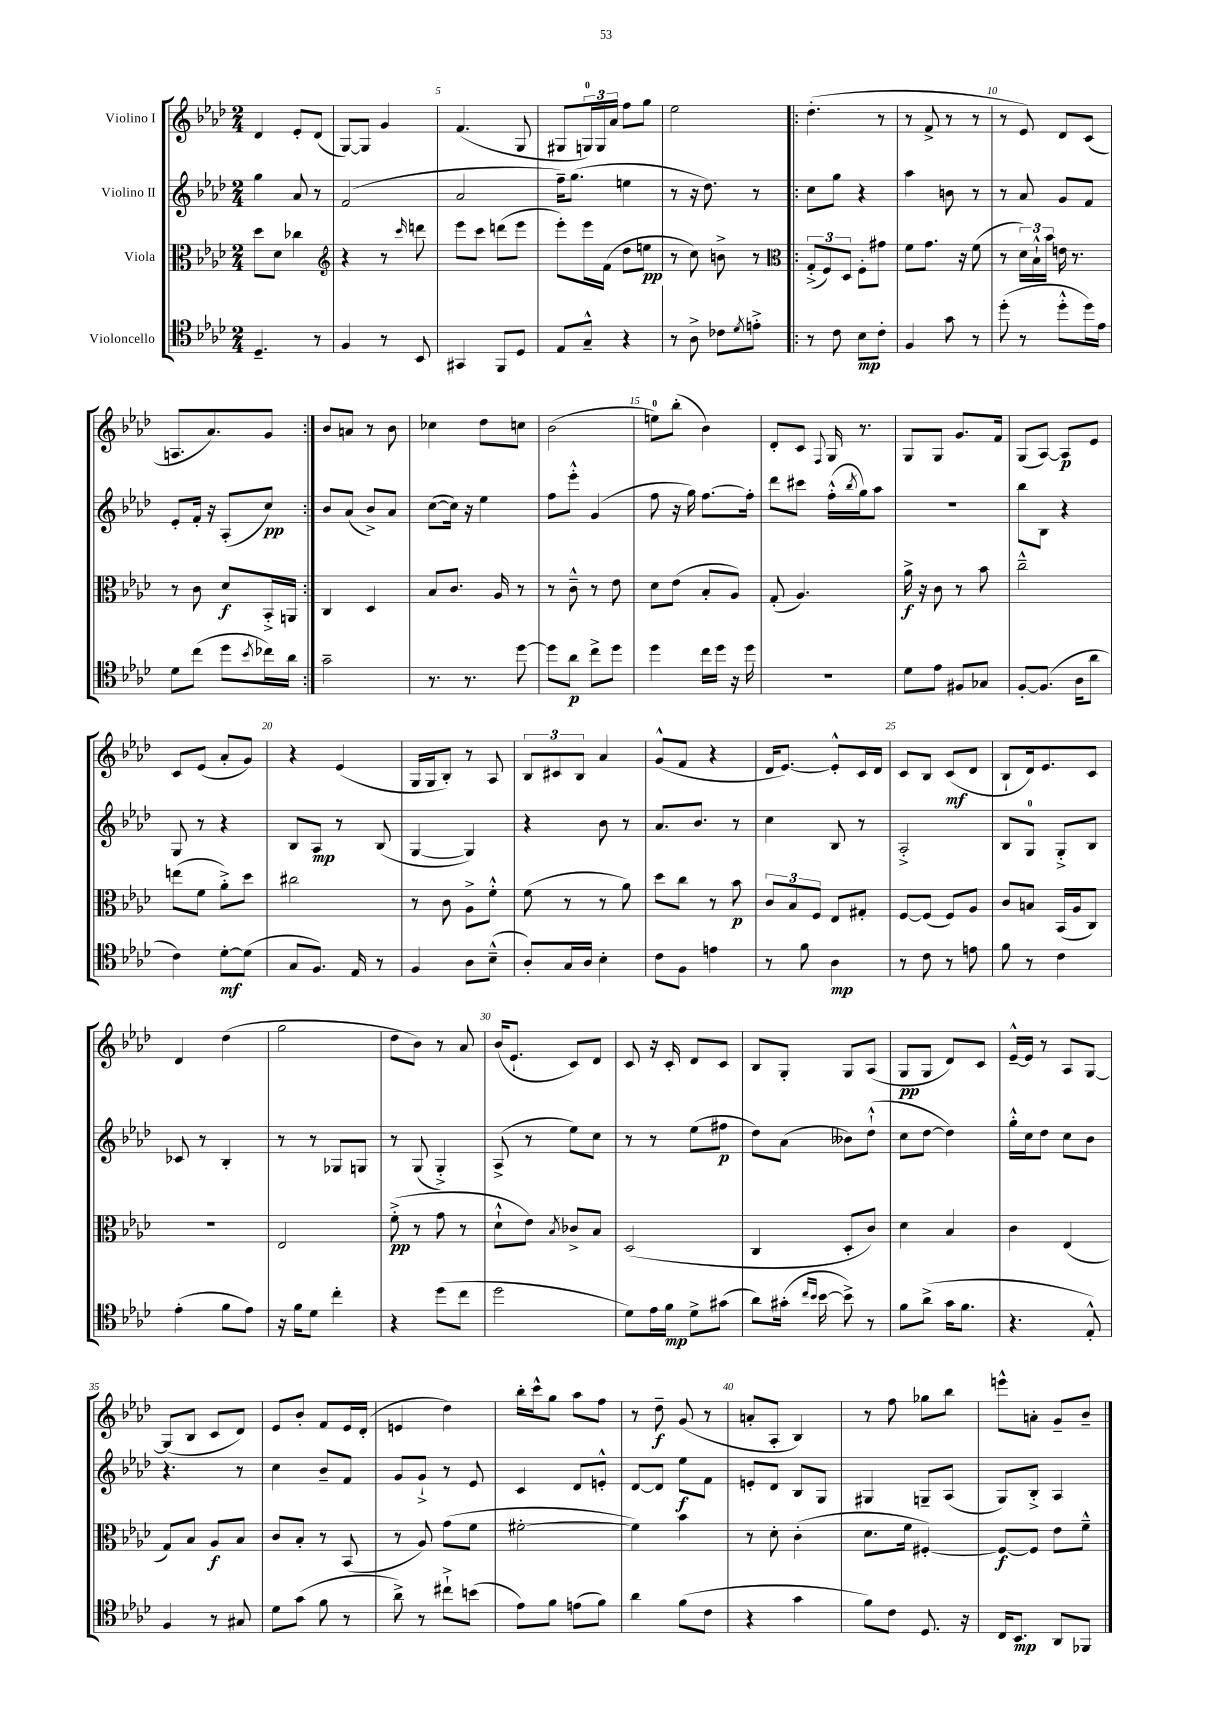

**kern	**dynam	**kern	**dynam	**kern	**dynam	**kern	**dynam
*part4	*part4	*part3	*part3	*part2	*part2	*part1	*part1
*staff4	*staff4	*staff3	*staff3	*staff2	*staff2	*staff1	*staff1
*I"Violoncello	*	*I"Viola	*	*I"Violino II	*	*I"Violino I	*
*clefC4	*	*clefC3	*	*clefG2	*	*clefG2	*
*k[b-e-a-d-]	*	*k[b-e-a-d-]	*	*k[b-e-a-d-]	*	*k[b-e-a-d-]	*
*M2/4	*	*M2/4	*	*M2/4	*	*M2/4	*
=3	=3	=3	=3	=3	=3	=3	=3
4.D-~/	.	8dd-\L	.	4gg\	.	4d-/	.
.	.	8d-\J	.	.	.	.	.
.	.	4cc-X\	.	8a-/	.	8e-'/L	.
8r	.	.	.	8r	.	(8d-/J	.
=4	=4	=4	=4	=4	=4	=4	=4
*	*	*clefG2	*	*	*	*	*
4F/	.	4r	.	(2f/	.	[8G/L)	.
.	.	.	.	.	.	8G/J]	.
8r	.	8r	.	.	.	4g/	.
.	.	16qqccc/	.	.	.	.	.
8BB-/	.	8dddn\	.	.	.	.	.
=5	=5	=5	=5	=5	=5	=5	=5
4GG#X/	.	8eee-\L	.	2a-/	.	(4.f/	.
.	.	8ccc\J	.	.	.	.	.
8FF/L	.	(8dddn\L	.	.	.	.	.
8D-/J	.	8eee-\J	.	.	.	8G/	.
=6	=6	=6	=6	=6	=6	=6	=6
8E-/L	.	8eee-'\L)	.	16ff~\KL)	.	8G#X/L	.
.	.	.	.	(8.gg\J	.	.	.
8G~^^/J	.	16eee-\L	.	.	.	24Gn/L)	.
.	.	.	.	.	.	24G/	.
.	.	(16f\JJ	.	.	.	.	.
.	.	.	.	.	.	24a-/JJ	.
4r	.	8dd-\L	.	4een\	.	8ff\L	.
.	.	8een\J	pp	.	.	8gg\J	.
=7	=7	=7	=7	=7	=7	=7	=7
8r	.	8r	.	8r	.	2ee-\	.
8A-^\	.	8cc\)	.	16r	.	.	.
.	.	.	.	8.dd-\)	.	.	.
8c-X\L	.	8bn^\	.	.	.	.	.
8qd-/	.	.	.	.	.	.	.
8en'^\J	.	8r	.	8r	.	.	.
=8!|:	=8!|:	=8!|:	=8!|:	=8!|:	=8!|:	=8!|:	=8!|:
*	*	*clefC3	*	*	*	*	*
8r	.	(12G'^/L	.	8cc\L	.	(4.dd-'\	.
.	.	12F/)	.	.	.	.	.
8c\	.	.	.	8gg\J	.	.	.
.	.	12D-/J	.	.	.	.	.
8B-\L	mp	8F'\L	.	4r	.	.	.
8c'\J	.	8g#X\J	.	.	.	8r	.
=9	=9	=9	=9	=9	=9	=9	=9
4F/	.	8f\L	.	4aa-\	.	8r	.
.	.	8.g\J	.	.	.	8f^/	.
8g\	.	.	.	8bn\	.	8r	.
.	.	16r	.	.	.	.	.
8r	.	(8f\	.	8r	.	8r	.
=10	=10	=10	=10	=10	=10	=10	=10
(8dd-'\	.	8r	.	8r	.	8r	.
8r	.	24d-\LL)	.	8a-/	.	8e-/)	.
.	.	24B-`^^\	.	.	.	.	.
.	.	24b-\JJ	.	.	.	.	.
8dd-'^^\L	.	16en\	.	8g/L	.	8d-/L	.
.	.	8.r	.	.	.	.	.
16dd-\L)	.	.	.	8f/J	.	(8c/J	.
16e-\JJ	.	.	.	.	.	.	.
!!LO:LB:g=z
=11	=11	=11	=11	=11	=11	=11	=11
8d-\L	.	8r	.	8e-'/L	.	8.An/L	.
(8cc\J	.	8c\	.	16f'/Jk	.	.	.
.	.	.	.	16r	.	8.a-/)	.
8dd-\L	.	8d-/L	f	(8A-'/L	.	.	.
8qb-/	.	.	.	.	.	.	.
16cc-X\L)	.	16BB-'^/L	.	8cc/J)	pp	8g/J	.
16a-\JJ	.	16AAn/JJ	.	.	.	.	.
=12:|!	=12:|!	=12:|!	=12:|!	=12:|!	=12:|!	=12:|!	=12:|!
2g~\	.	4C/	.	8b-/L	.	8b-/L	.
.	.	.	.	(8a-/J	.	8an/J	.
.	.	4D-/	.	8b-^/L)	.	8r	.
.	.	.	.	8a-/J	.	8b-\	.
=13	=13	=13	=13	=13	=13	=13	=13
8.r	.	8B-/L	.	([8cc\L	.	4cc-X\	.
.	.	8.c/J	.	16cc\Jk])	.	.	.
8.r	.	.	.	16r	.	.	.
.	.	.	.	4ee-\	.	8dd-\L	.
.	.	16A-/	.	.	.	.	.
[8dd-\	.	8r	.	.	.	8ccn\J	.
=14	=14	=14	=14	=14	=14	=14	=14
8dd-\L]	.	8r	.	8ff\L	.	(2b-\	.
8a-\J	p	8c~^^\	.	8eee-'^^\J	.	.	.
8cc^\L	.	8r	.	(4g/	.	.	.
8dd-\J	.	8e-\	.	.	.	.	.
=15	=15	=15	=15	=15	=15	=15	=15
4dd-\	.	8d-\L	.	8ff\	.	8een\L)	.
.	.	(8e-\J	.	16r	.	(8bb-'\J	.
.	.	.	.	16gg\)	.	.	.
16cc\LL	.	8B-'/L	.	[8.ff\L	.	4b-\)	.
16dd-\JJ	.	.	.	.	.	.	.
16r	.	8A-/J)	.	.	.	.	.
16dd-\	.	.	.	16ff'\Jk]	.	.	.
=16	=16	=16	=16	=16	=16	=16	=16
2r	.	(8G'/	.	8ddd-\L	.	8d-'/L	.
.	.	4.A-/)	.	8ccc#X\J	.	8c/J	.
.	.	.	.	.	.	8qqF/	.
.	.	.	.	(16ff'^^\LL	.	16G/	.
.	.	.	.	8qbb-/	.	.	.
.	.	.	.	16gg\J)	.	8.r	.
.	.	.	.	8aa-\J	.	.	.
=17	=17	=17	=17	=17	=17	=17	=17
8d-\L	.	16a-^\	f	2r	.	8G/L	.
.	.	16r	.	.	.	.	.
8e-\J	.	8c\	.	.	.	8G/J	.
8F#X/L	.	8r	.	.	.	8.g/L	.
8G-X/J	.	8b-\	.	.	.	.	.
.	.	.	.	.	.	16f/Jk	.
=18	=18	=18	=18	=18	=18	=18	=18
[8F'/L	.	2cc~^^\	.	8bb-\L	.	(8G/L	.
(8.F/J]	.	.	.	8B-\J	.	[8A-/J)	.
.	.	.	.	4r	.	8A-/L]	p
16A-\KL	.	.	.	.	.	.	.
8a-\J	.	.	.	.	.	8e-/J	.
!!LO:LB:g=z
=19	=19	=19	=19	=19	=19	=19	=19
4c\)	.	(8een\L	.	8G/	.	8c/L	.
.	.	8f\J	.	8r	.	(8e-/J	.
[8d-'\L	mf	8a-'^\L)	.	4r	.	8a-'/L	.
(8d-\J]	.	8dd-\J	.	.	.	8g/J)	.
=20	=20	=20	=20	=20	=20	=20	=20
8G/L	.	2cc#X\	.	8B-/L	.	4r	.
8.F/J)	.	.	.	8A-/J	mp	.	.
.	.	.	.	8r	.	(4e-/	.
16E-/	.	.	.	.	.	.	.
8r	.	.	.	(8B-/	.	.	.
=21	=21	=21	=21	=21	=21	=21	=21
4F/	.	8r	.	[4G/	.	16G/LL	.
.	.	.	.	.	.	16G/J	.
.	.	8c\	.	.	.	8B-'/J)	.
8A-\L	.	8A-^\L	.	4G/])	.	8r	.
(8B-~^^\J	.	8f'^^\J	.	.	.	8A-/	.
=22	=22	=22	=22	=22	=22	=22	=22
8A-'/L)	.	(8f\	.	4r	.	12B-/L	.
.	.	.	.	.	.	12c#X/	.
16G/L	.	8r	.	.	.	.	.
.	.	.	.	.	.	12B-/J	.
16A-/JJ	.	.	.	.	.	.	.
4B-'\	.	8r	.	8b-\	.	4a-/	.
.	.	8a-\)	.	8r	.	.	.
=23	=23	=23	=23	=23	=23	=23	=23
8c\L	.	8dd-\L	.	8.a-/L	.	(8g^^/L	.
8F\J	.	8cc\J	.	.	.	8f/J	.
.	.	.	.	8.b-/J	.	.	.
4en\	.	8r	.	.	.	4r	.
.	.	8b-\	p	8r	.	.	.
=24	=24	=24	=24	=24	=24	=24	=24
8r	.	12c/L	.	4cc\	.	16d-/KL	.
.	.	.	.	.	.	[8.e-/J)	.
.	.	12B-/	.	.	.	.	.
8f\	.	.	.	.	.	.	.
.	.	12F/J	.	.	.	.	.
4A-\	mp	8E-/L	.	8B-/	.	8e-'^^/L]	.
.	.	8G#X'/J	.	8r	.	16c/L	.
.	.	.	.	.	.	16d-/JJ	.
=25	=25	=25	=25	=25	=25	=25	=25
8r	.	[8F/L	.	2A-'^/	.	8c/L	.
8c\	.	(8F/J]	.	.	.	8B-/J	.
8r	.	8F/L)	.	.	.	(8c/L	mf
8en\	.	8A-/J	.	.	.	8d-/J	.
=26	=26	=26	=26	=26	=26	=26	=26
8f\	.	8c/L	.	8B-/L	.	8B-`/L	.
8r	.	8Bn/J	.	8G/J	.	16d-/k)	.
.	.	.	.	.	.	8.e-/	.
4c\	.	(16BB-/LL	.	8G'^/L	.	.	.
.	.	16A-/J	.	.	.	.	.
.	.	8C/J)	.	8B-/J	.	8c/J	.
!!LO:LB:g=z
=27	=27	=27	=27	=27	=27	=27	=27
(4e-'\	.	2r	.	8c-X/	.	4d-/	.
.	.	.	.	8r	.	.	.
8f\L	.	.	.	4B-'/	.	(4dd-\	.
8e-\J)	.	.	.	.	.	.	.
=28	=28	=28	=28	=28	=28	=28	=28
16r	.	2E-/	.	8r	.	2gg\	.
16f\KL	.	.	.	.	.	.	.
8d-\J	.	.	.	8r	.	.	.
4cc'\	.	.	.	8G-X/L	.	.	.
.	.	.	.	8Gn/J	.	.	.
=29	=29	=29	=29	=29	=29	=29	=29
4r	.	(8f'^\	pp	8r	.	8dd-\L	.
.	.	8r	.	(8G/	.	8b-\J)	.
(8dd-\L	.	8g\	.	4G'^/)	.	8r	.
8cc\J	.	8r	.	.	.	8a-/	.
=30	=30	=30	=30	=30	=30	=30	=30
2dd-\	.	8d-`^^\L	.	(8A-^/	.	(16b-/KL	.
.	.	.	.	.	.	8.e-`/J	.
.	.	8e-\J)	.	8r	.	.	.
.	.	8qB-/	.	.	.	.	.
.	.	8c-X^/L	.	8ee-\L)	.	8c/L)	.
.	.	8B-/J	.	8cc\J	.	8d-/J	.
=31	=31	=31	=31	=31	=31	=31	=31
8d-\L)	.	(2D-/	.	8r	.	8c/	.
16e-\L	.	.	.	8r	.	16r	.
16f\JJ	mp	.	.	.	.	16c'/	.
8d-^\L	.	.	.	(8ee-\L	.	8d-/L	.
(8g#X\J	.	.	.	8ff#X\J	p	8c/J	.
=32	=32	=32	=32	=32	=32	=32	=32
8a-\L)	.	4C/	.	8dd-\L)	.	8B-/L	.
(16g#X'\Jk	.	.	.	(8a-\J	.	8G'/J	.
16qqcc/LL	.	.	.	.	.	.	.
16qqb-/JJ	.	.	.	.	.	.	.
[16b-\	.	.	.	.	.	.	.
8b-^\])	.	8D-'/L	.	8b--X\L)	.	8G/L	.
8r	.	8c/J)	.	(8dd-`^^\J	.	(8A-/J	.
=33	=33	=33	=33	=33	=33	=33	=33
8f\L	.	4d-\	.	8cc\L	.	8G/L	pp
(8a-^\J	.	.	.	[8dd-\J	.	8G/J	.
16g\KL	.	4B-/	.	4dd-\])	.	8d-/L)	.
8.f\J	.	.	.	.	.	.	.
.	.	.	.	.	.	8c/J	.
=34	=34	=34	=34	=34	=34	=34	=34
4.r	.	4c\	.	16gg'^^\LL	.	[16e-~^^/LL	.
.	.	.	.	16cc\J	.	16e-/JJ]	.
.	.	.	.	8dd-\J	.	8r	.
.	.	(4E-/	.	8cc\L	.	8A-/L	.
8E-'^^/)	.	.	.	8b-\J	.	[8G/J	.
!!LO:LB:g=z
=35	=35	=35	=35	=35	=35	=35	=35
4F/	.	8G/L)	.	4.r	.	(8G/L]	.
.	.	8B-/J	.	.	.	8B-/J	.
8r	.	8A-/L	f	.	.	8c/L	.
8G#X/	.	8B-/J	.	8r	.	8d-/J)	.
=36	=36	=36	=36	=36	=36	=36	=36
8d-\L	.	8c/L	.	4cc\	.	8e-/L	.
(8g\J	.	8B-'/J	.	.	.	8b-'/J	.
8f\	.	8r	.	8b-~/L	.	8f/L	.
8r	.	(8BB-/	.	8f/J	.	16e-/L	.
.	.	.	.	.	.	(16d-'/JJ	.
=37	=37	=37	=37	=37	=37	=37	=37
8a-^\)	.	8r	.	8g/L	.	4en/	.
8r	.	8A-/)	.	8g`^/J	.	.	.
8cc#X`^\L	.	(8g\L	.	8r	.	4dd-\)	.
(8bn\J	.	8f\J	.	8e-/	.	.	.
=38	=38	=38	=38	=38	=38	=38	=38
8e-\L)	.	[2f#X'\	.	4c/	.	16bb-'\LL	.
.	.	.	.	.	.	16ccc^^\J	.
8f\J	.	.	.	.	.	8gg\J	.
(8en\L	.	.	.	8d-/L	.	8aa-\L	.
8f\J)	.	.	.	8en'^^/J	.	8ff\J	.
=39	=39	=39	=39	=39	=39	=39	=39
4a-\	.	4f#\])	.	[8d-/L	.	8r	.
.	.	.	.	8d-/J]	.	8dd-~\	f
(8f\L	.	4b-\	.	8ee-\L	f	(8g/	.
8c\J	.	.	.	8f\J	.	8r	.
=40	=40	=40	=40	=40	=40	=40	=40
4r	.	8r	.	8en'/L	.	8an'/L	.
.	.	8d-'\	.	8d-/J	.	8A-'/J	.
4g\	.	(4c'\	.	8B-/L	.	4B-/)	.
.	.	.	.	8G/J	.	.	.
=41	=41	=41	=41	=41	=41	=41	=41
8f\L)	.	8.d-\L	.	4G#X/	.	8r	.
8c\J	.	.	.	.	.	8ff\	.
.	.	16f\Jk	.	.	.	.	.
8.D-/	.	[4F#X'/)	.	8Gn~/L	.	8gg-X\L	.
.	.	.	.	(8A-/J	.	8bb-\J	.
16r	.	.	.	.	.	.	.
=42	=42	=42	=42	=42	=42	=42	=42
16C/KL	.	8F#/L_	f	8G/L)	.	8eeen^^\L	.
8.BB-/J	mp	.	.	.	.	.	.
.	.	8F#/J]	.	8B-'^/J	.	8an'\J	.
8AA-/L	.	8e-\L	.	4A-/	.	8g~/L	.
8FF-X/J	.	8f~^^\J	.	.	.	8b-~/J	.
==	==	==	==	==	==	==	==
*-	*-	*-	*-	*-	*-	*-	*-
